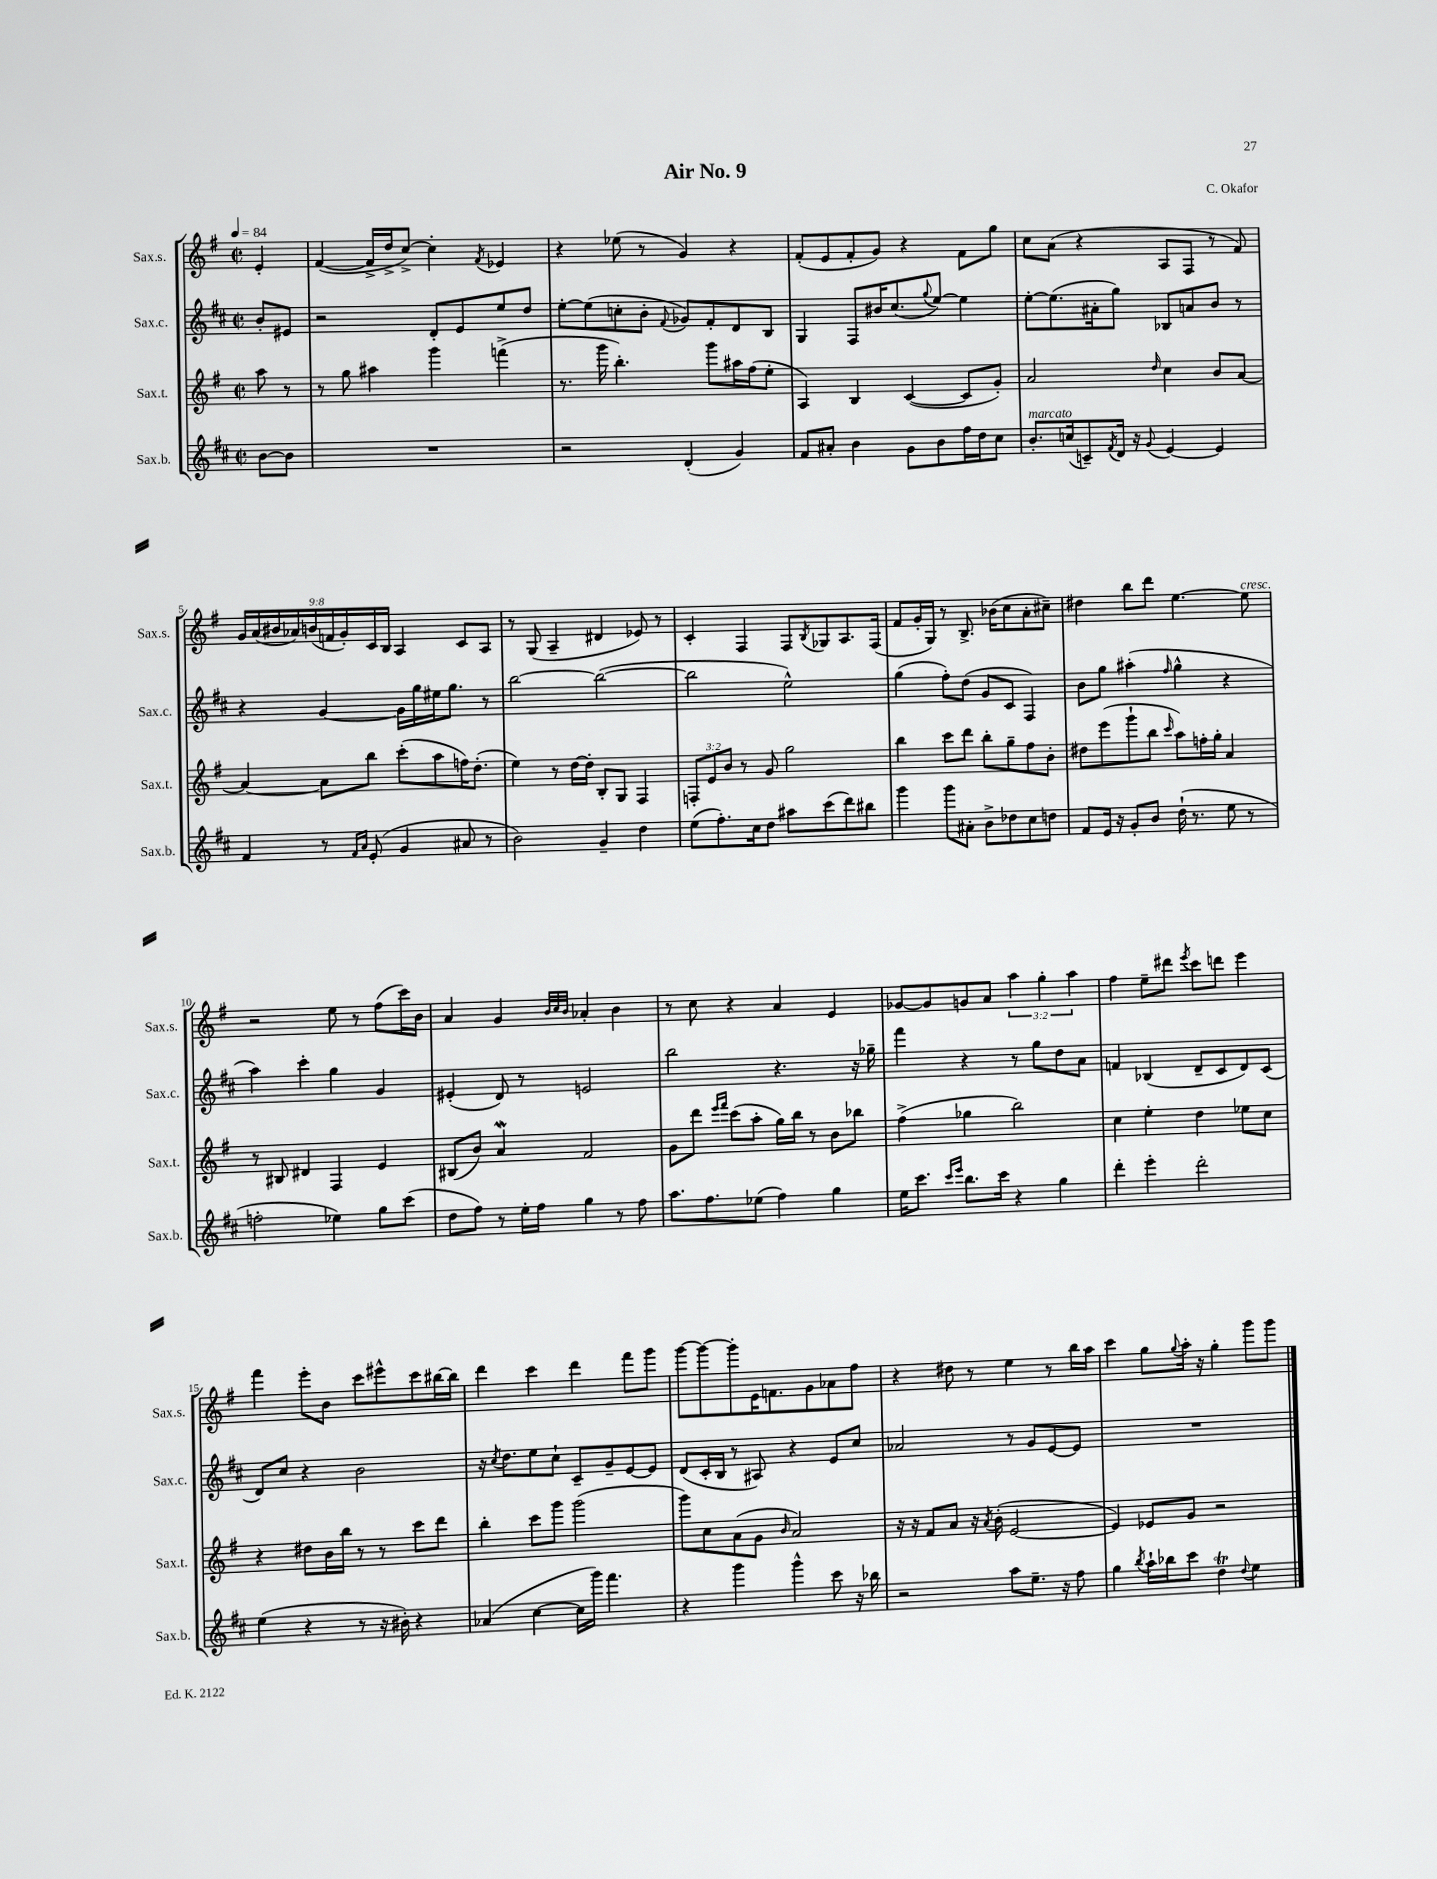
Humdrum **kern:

**kern	**kern	**kern	**kern
*part4	*part3	*part2	*part1
*staff4	*staff3	*staff2	*staff1
*I"Sax.b.	*I"Sax.t.	*I"Sax.c.	*I"Sax.s.
*I'Sax.b.	*I'Sax.t.	*I'Sax.c.	*I'Sax.s.
*clefG2	*clefG2	*clefG2	*clefG2
*k[f#c#]	*k[f#]	*k[f#c#]	*k[f#]
*M2/2	*M2/2	*M2/2	*M2/2
*met(c|)	*met(c|)	*met(c|)	*met(c|)
*MM84	*MM84	*MM84	*MM84
=	=	=	=
[8b\L	8aa\	8b'/L	4e'/
8b\J]	8r	8e#X/J	.
=1	=1	=1	=1
1r	8r	2r	([4f#/
.	8gg\	.	.
.	4aa#X\	.	16f#^/LL]
.	.	.	16dd^/J
.	.	.	[8cc^/J)
.	4ggg\	8d'/L	4cc'\]
.	.	8e/	.
.	.	.	8qf#/
.	(4fffn^\	8ee/	4e-X/
.	.	8dd/J	.
=2	=2	=2	=2
2r	8.r	[8ee'\L	4r
.	.	(8ee\]	.
.	16ggg\	.	.
.	4.bb'\)	8ccn'\	(8ee-X\
.	.	8b'\J	8r
.	.	8qqf#/	.
(4d'/	.	8g-X/L)	4g/)
.	8ggg\L	8f#'/	.
4g/)	16aa#X\L	8d/	4r
.	(16ff#\J	.	.
.	8ee'\J	8B/J	.
=3	=3	=3	=3
8f#/L	4A/)	4G/	(8f#'/L
8a#X'/J	.	.	8e/
4b\	4B/	8F#/L	8f#'/
.	.	16b#X/K	8g/J)
.	.	(8.cc#/	.
8g\L	([4c/	.	4r
.	.	8qqgg/	.
8b\	.	[8ee/J)	.
16ff#\L	8c/L]	4ee\]	8f#\L
16dd\J	.	.	.
8cc#\J	8g'/J)	.	8gg\J
=4	=4	=4	=4
!LO:TX:a:i:t=marcato	!	!	!
8.b'/L	2a/	[8ee'\L	8cc\L
.	.	(8.ee\]	(8a\J
(16ccn/k	.	.	.
8cn~/)	.	.	4r
.	.	16a#X'\k	.
8qf#/	.	.	.
16d/Jk	.	8gg\J)	.
16r	.	.	.
8qqg/	16qqdd/	.	.
[4e/	4cc\	8B-X/L	8A/L
.	.	8an/	8F#/J
4e/]	8b/L	8b/J	8r
.	[8a/J	8r	8f#/)
!!LO:LB:g=z
=5	=5	=5	=5
4f#/	4a/_	4r	18g/LL
.	.	.	(18a/
.	.	.	18b#X/
.	.	.	18a-X/)
.	.	.	(18bn/
8r	8a\L]	[4g/	.
.	.	.	18fn/
.	.	.	18g'/)
16qqf#/LL	.	.	.
16qqa/JJ	.	.	.
(8e'/	8bb\J	.	.
.	.	.	18c/
.	.	.	18B/JJ
4g/	(8ccc'\L	16g\LL]	4A/
.	.	16gg\	.
.	8aa\	16ee#X\J	.
.	.	8.gg\J	.
8a#X/	16ffn\K)	.	8c/L
.	(8.dd'\J	.	.
8r	.	8r	8A/J
=6	=6	=6	=6
2b\)	4ee\)	[2bb\	8r
.	.	.	(8G/
.	8r	.	4A~/
.	[16dd\LL	.	.
.	16dd'\JJ]	.	.
4g~/	8B'/L	(2bb\_	4d#X/
.	8G/J	.	.
4dd\	4F#/	.	8e-X/)
.	.	.	8r
=7	=7	=7	=7
(8ee\L	12Fn'/L	2bb\]	4c'/
.	12e/	.	.
8.ff#'\)	.	.	.
.	12b/J	.	.
.	8r	.	4F#/
16cc#\k	.	.	.
8dd\J	8g/	.	.
8aa#X\L	2gg\	2ee^^\)	8F#/L
.	.	.	8qB/
(8ccc#\	.	.	8G-X/
8ddd\)	.	.	8.A/
8bb#X\J	.	.	.
.	.	.	(16F#/Jk
=8	=8	=8	=8
4ggg\	4bb\	(4gg\	8f#/L
.	.	.	16g'/L
.	.	.	16G/JJ)
8ggg\L	8ccc\L	8ff#'\L)	8r
8a#X'\J	8ddd\J	(8dd\J	8.B^/
8b^\L	8bb'\L	8g/L	.
.	.	.	(16b-X\KL
8dd-X\	8gg~\	8c#/J	8cc\
8cc#\	8ff#\	4F#/)	8a'\
8ddn\J	8b'\J	.	8cc#X~\J)
=9	=9	=9	=9
8f#/L	8dd#X\L	8b\L	4dd#X\
16e/Jk	(8eee\	8gg\J	.
16r	.	.	.
8g'/L	8ggg`\	(4aa#X'\	8bb\L
8b/J	8bb\J	.	8ddd\J
.	16qqccc/	16qqff#/	.
(16dd`\	8aa\L)	4gg^^\	[4.ee\
8.r	.	.	.
.	16ffn'\L	.	.
.	16gg'\JJ	.	.
8ee\	4a/	4r	.
!	!	!	!LO:TX:a:i:t=cresc.
8r	.	.	8ee\]
!!LO:LB:g=z
=10	=10	=10	=10
2ffn'\	8r	4aa\)	2r
.	8B#X/	.	.
.	4d#X/	4ccc#'\	.
4ee-X\)	4F#/	4gg\	8ee\
.	.	.	8r
8gg\L	4e/	4g/	(8ff#\L
(8ccc#\J	.	.	16ccc\L)
.	.	.	16b\JJ
=11	=11	=11	=11
8dd\L	(8B#X/L	(4e#X'/	4a/
8ff#\J)	8b/J)	.	.
8r	4aW/	8d/)	4g/
16ee'\LL	.	8r	.
16ff#\JJ	.	.	.
.	.	.	32qqb/LLL
.	.	.	32qqcc/
.	.	.	32qqb/JJJ
4gg\	2f#/	2en/	4a-X'/
8r	.	.	4b\
8ff#\	.	.	.
=12	=12	=12	=12
8.aa\L	8g\L	2bb\	8r
.	8ddd\J	.	8cc\
8.ff#\	.	.	.
.	16qqeee/LL	.	.
.	16qqfff#/JJ	.	.
.	(8ccc\L	.	4r
(8ee-X\J	8aa'\J	.	.
4ff#\)	16gg\LL)	4.r	4a/
.	16bb\JJ	.	.
.	8r	.	.
4gg\	8b\L	.	4e/
.	8bb-X\J	16r	.
.	.	16gg-X~\	.
=13	=13	=13	=13
16ee\KL	(4ff#^\	4fff#\	[8g-X/L
8.ccc#\J	.	.	.
.	.	.	8g-/]
16qqccc#/LL	.	.	.
16qqeee/JJ	.	.	.
8.bb\L	4gg-X\	4r	8gn/
.	.	.	8a/J
16ccc#\Jk	.	.	.
4r	2bb\)	8r	6aa\
.	.	8gg\L	.
.	.	.	6gg'\
4gg\	.	8dd\	.
.	.	.	6aa\
.	.	8a\J	.
=14	=14	=14	=14
4ddd'\	4cc\	4fn/	4ff#\
4eee'\	4ee'\	(4B-X/	8ee~\L
.	.	.	8ddd#X\J
.	.	.	8qeee/
2ddd'\	4dd\	8d~/L	8ccc\L
.	.	8c#/	8dddn\J
.	8ee-X\L	8d/)	4eee\
.	8cc\J	(8c#/J	.
!!LO:LB:g=z
=15	=15	=15	=15
(4ee\	4r	8d/L)	4fff#\
.	.	8cc#/J	.
4r	8dd#X\L	4r	8eee'\L
.	16b\L	.	8b\J
.	16bb\JJ	.	.
8r	8r	2b\	8ccc\L
16r	8r	.	8eee#X^^\
16b#X'\)	.	.	.
4r	8ccc\L	.	8ccc\
.	8ddd\J	.	[16bb#X\L
.	.	.	16bb#\JJ]
=16	=16	=16	=16
(4a-X/	4bb'\	16r	4ddd\
.	.	8qcc#/	.
.	.	8.dd\L	.
[4cc#\	8ccc\L	8ee\	4ccc\
.	8ggg\J	8cc#`\J	.
16cc#\LL]	(2ggg\	8c#~/L	4ddd\
16ggg\JJ)	.	.	.
4.fff#\	.	8g~/	.
.	.	[8e/	8fff#\L
.	.	8e/J]	8ggg\J
=17	=17	=17	=17
4r	8ggg\L)	(8d/L	[8ggg\L
.	8cc\	16c#'/L	8ggg\_
.	.	16B/JJ	.
4ggg\	(8a\	8r	8ggg'\]
.	8g\J	8A#X/)	16e\K
.	.	.	8.fn\
.	16qqb/	.	.
4ggg^^\	2a/)	4r	.
.	.	.	8g\
8ccc#\	.	8e/L	8a-X\
16r	.	8cc#/J	8ff#\J
16bb-X\	.	.	.
=18	=18	=18	=18
2r	16r	2a-X/	4r
.	16r	.	.
.	8f#/L	.	.
.	8a/J	.	8dd#X\
.	16r	.	8r
.	8qa/	.	.
.	(16b'\	.	.
8aa\L	[2e/	8r	4ee\
8.ee~\J	.	8g/L	.
.	.	[8e/	8r
16r	.	.	.
8ff#\	.	8e/J]	16bb\LL
.	.	.	16aa\JJ
=19	=19	=19	=19
4gg\	4e/])	1r	4ccc\
8qbb/	.	.	.
16aa`\LL	8e-X/L	.	8gg\L
16bb-X\J	.	.	.
.	.	.	8qqgg/
8ccc#\J	8g/J	.	16aa'\Jk
.	.	.	16r
4ddT\	2r	.	4gg'\
8qqdd/	.	.	.
4ee\	.	.	8ggg\L
.	.	.	8ggg\J
==	==	==	==
*-	*-	*-	*-
